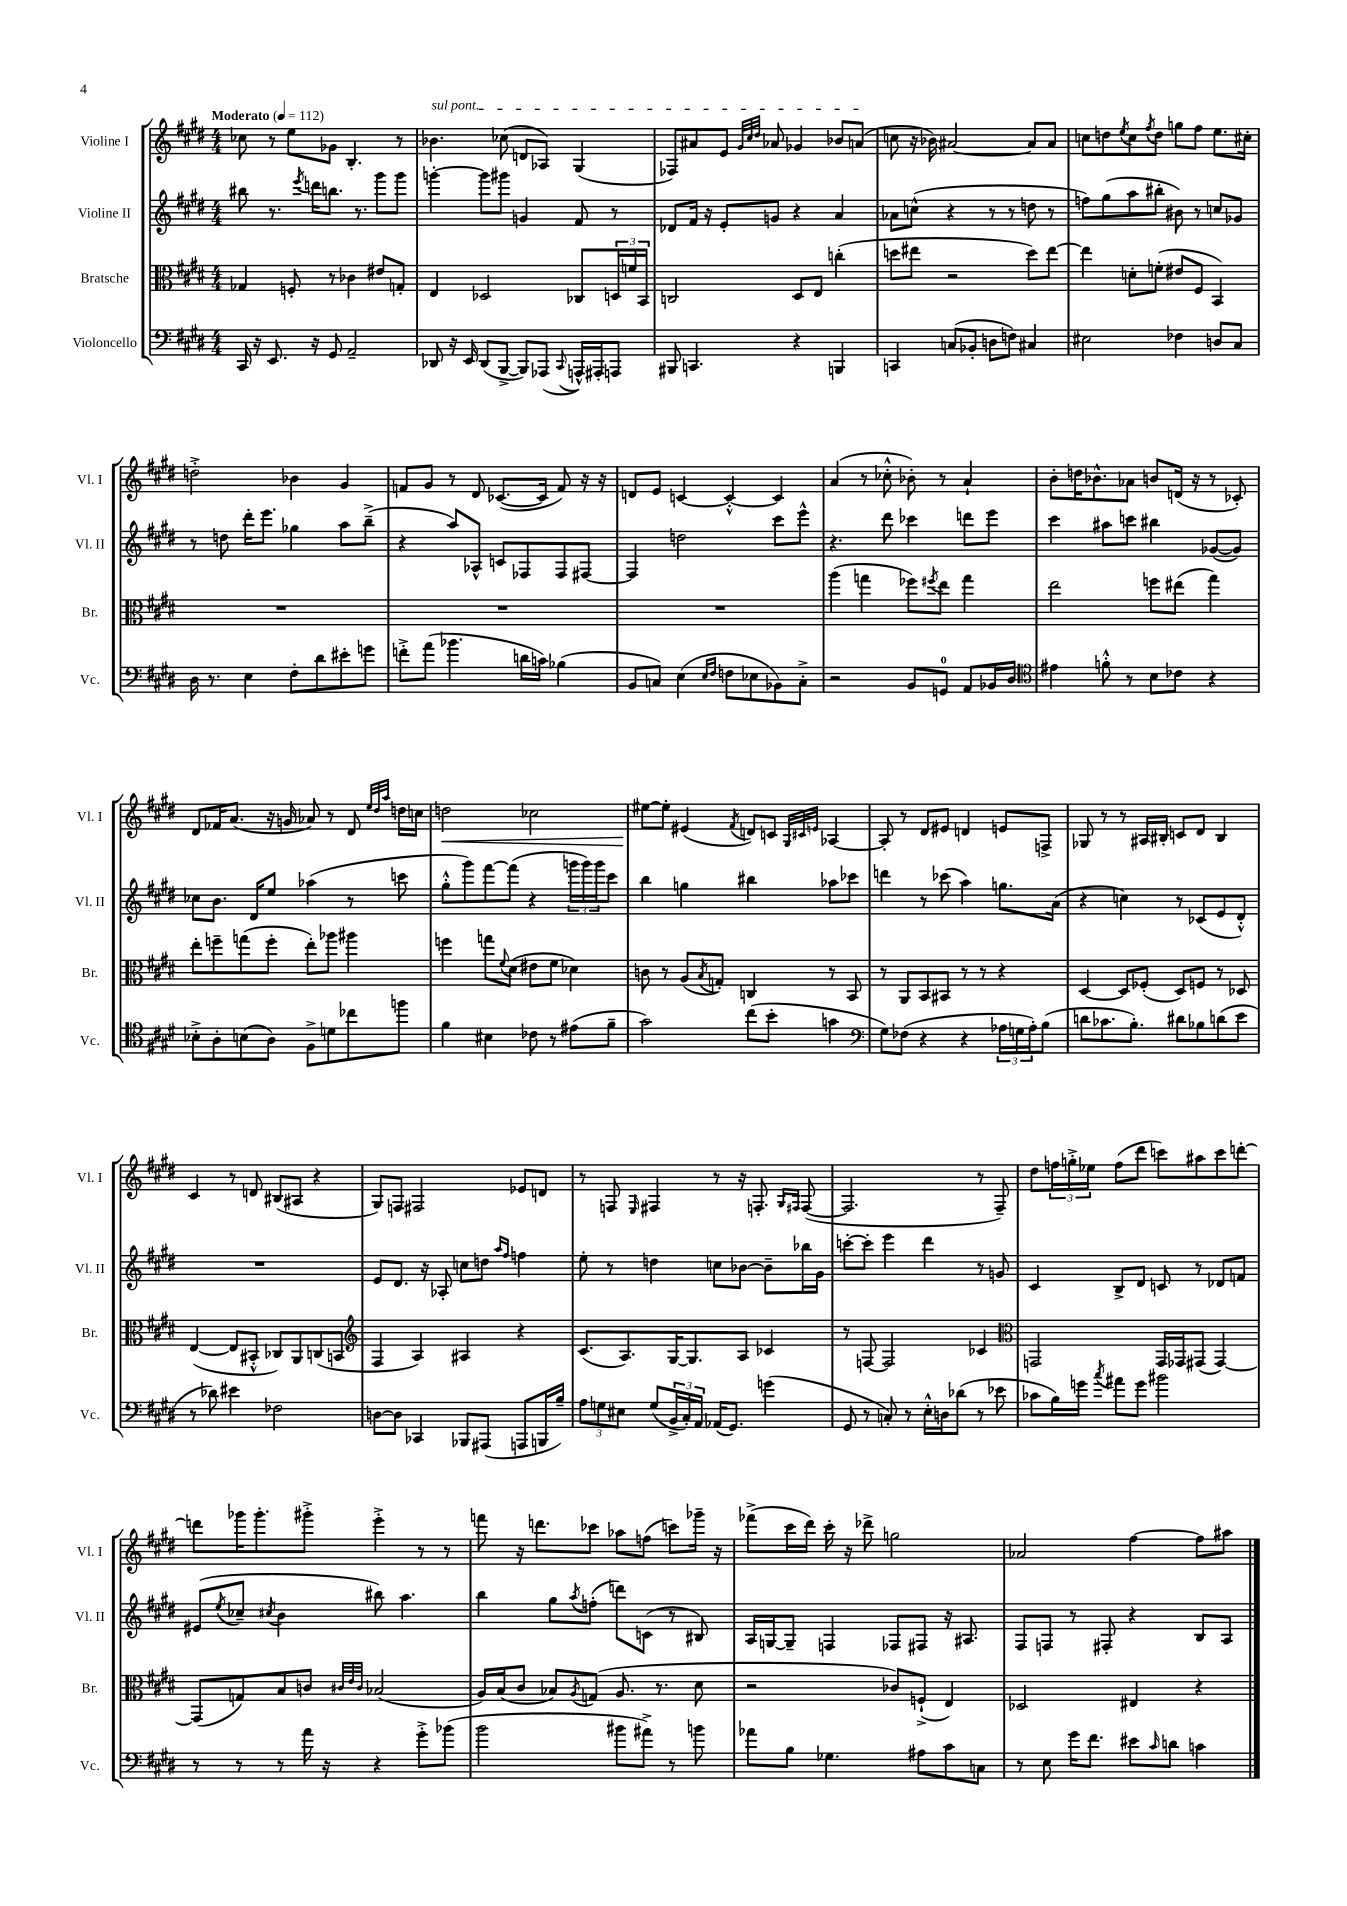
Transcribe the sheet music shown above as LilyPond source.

<<
\new StaffGroup <<
\new Staff = "s0" \with { instrumentName = "Violine I" shortInstrumentName = "Vl. I" } {
    \clef treble \key e \major \numericTimeSignature \time 4/4 \tempo "Moderato" 4 = 112
    ces''8 r8 e''8 ges'8 b4.-. r8 |
    \once \override TextSpanner.bound-details.left.text = \markup { \italic "sul pont." } bes'4.\startTextSpan ces''8( d'8 aes8) gis4( |
    fes8) ais'8 e'8 \grace { gis'32 cis''32 dis''32 } aes'8 ges'4 bes'8 a'8\stopTextSpan( |
    c''8 r16 bes'16) ais'2~ ais'8 ais'8 |
    c''8 d''8 \acciaccatura { e''8 } c''8 \acciaccatura { fis''8 } d''8 g''8 fis''8 e''8. cis''16-. |
    d''2-.-> bes'4 gis'4 |
    f'8 gis'8 r8 dis'8 ces'8.~( ces'16 f'8) r16 r16 |
    d'8 e'8 c'4~ c'4~-.-^ c'4 |
    a'4( r8 ces''8-.-^ bes'8-.) r8 a'4-! |
    b'8-. d''16 bes'8.-^ aes'8 b'8 d'16( r16 r8 ces'8-.) |
    dis'8 fes'16 a'8.( r16 g'16 aes'8) r8 dis'8 \grace { e''32 dis''32 a''32 } d''16 c''16 |
    d''2\< ces''2 |
    eis''8~\! eis''8-. eis'4( \acciaccatura { fis'8 } d'8) c'8 \grace { gis32 cis'32 e'32 } aes4~ |
    aes8-. r8 dis'8 eis'8 d'4 e'8 f8-> |
    ges8 r8 r8 ais16 bis16-. c'8 dis'8 bis4 |
    cis'4 r8 d'8 bis8( ais8 r4 |
    gis8) f8 fis2 ees'8 d'8 |
    r8 f8 \grace { e16 } fis4 r8 r16 f8.-. \grace { gis16 fis16 } fis8~( |
    fis2. r8 fis8--) |
    dis''8 \tuplet 3/2 { f''16 g''16-.-> ees''16 } f''8( dis'''8 c'''8) ais''8 c'''8 d'''8~-. |
    d'''8 ges'''16 ges'''8.-. gis'''8-.-> e'''4-.-> r8 r8 |
    f'''8 r16 d'''8. ces'''8 aes''8 f''8( c'''8) ges'''16-- r16 |
    fes'''8->( cis'''16 dis'''16) cis'''16-. r16 des'''8-> g''2 |
    aes'2 fis''4~ fis''8 ais''8 \bar "|." |
}
\new Staff = "s1" \with { instrumentName = "Violine II" shortInstrumentName = "Vl. II" } {
    \clef treble \key e \major \numericTimeSignature \time 4/4
    bis''8 r8. \acciaccatura { e'''8 } d'''16 b''8. r8. gis'''8 gis'''8 |
    g'''4~-. g'''8 gis'''8 g'4 fis'8 r8 |
    des'8 fis'16 r16 e'8-. g'8 r4 a'4 |
    aes'8 c''8-^( r4 r8 r8 d''8 r8 |
    f''8) gis''8( a''8 bis''8-. bis'8) r8 c''8 ges'8 |
    r8 d''8 dis'''16-. e'''8. ges''4 a''8 b''8--->( |
    r4 a''8) aes8-^ c'8 fes8 fes8 fis8~ |
    fis4 d''2 cis'''8 e'''8-^ |
    r4. dis'''8 ces'''4 d'''8 e'''8 |
    cis'''4 ais''8 c'''8 bis''4 ges'8~( ges'8) |
    ces''8 b'8. dis'16 e''8 aes''4( r8 c'''8 |
    gis''8-.-^ gis'''8) fis'''8~ fis'''8( r4 \tuplet 3/2 { g'''16 g'''16) g'''16 } cis'''8 |
    b''4 g''4 bis''4 aes''8 ces'''8 |
    d'''4 r8 ces'''8( a''4) g''8. a'16( |
    r4 c''4) r8 ces'8( e'8 dis'8-.-^) |
    R1 |
    e'8 dis'8. r16 aes8-. c''8 d''8 \grace { a''16 fis''16 } f''4 |
    e''8-. r8 d''4 c''8 bes'8~ bes'8-- bes''16 gis'16 |
    c'''8~-. c'''8-. e'''4 dis'''4 r8 g'8 |
    cis'4 b8-> dis'8 c'8 r8 des'8 f'8 |
    eis'8( \acciaccatura { e''8 } ces''8-- \acciaccatura { cis''8 } b'4 bis''8) a''4. |
    b''4 gis''8 \acciaccatura { a''8 } f''8-.( d'''8) c'8( r8 bis8) |
    a16 g16~ g8-- f4 fes8 fis8 r16 ais8. |
    fis8 f8 r8 fis8-. r4 b8 a8 \bar "|." |
}
\new Staff = "s2" \with { instrumentName = "Bratsche" shortInstrumentName = "Br." } {
    \clef alto \key e \major \numericTimeSignature \time 4/4
    ges4 f8-. r8 ces'4 eis'8 g8-. |
    e4 des2 ces8 \tuplet 3/2 { d16 f'16 b,16 } |
    c2 dis8 e8 c''4-.( |
    d''8 eis''8 r2 d''8) eis''8~ |
    eis''4 d'8-. f'8-.( eis'8 fis8 b,4) |
    R1 |
    R1 |
    R1 |
    a''4( g''4 fes''8) \acciaccatura { fis''8 } e''8 g''4 |
    e''2 f''8 eis''8( gis''4) |
    e''8-. f''8-- g''8( f''8-. e''8-.) aes''8 ais''4 |
    f''4 g''8 \appoggiatura { fis'8 } dis'8( eis'8 fis'8 des'4) |
    c'8 r8 a8( \acciaccatura { b8 } g8-.) c4 r8 b,8 |
    r8 a,8 b,8 bis,8 r8 r8 r4 |
    dis4~ dis8 fes8-.( dis8) f8 r8 des8 |
    e4~( e8 bis,8-.-^ ces8) a,8 c8( b,8 |
    \clef treble fis4 a4) ais4 r4 |
    cis'8.( a8.) gis16~ gis8. a8 ces'4 |
    r8 f8~ f2 ces'4 |
    \clef alto g,2 g,16 ges,16 gis,8( gis,4~) |
    gis,8( g8) b8 c'8 \grace { cis'32 e'32 cis'32 } bes2( |
    a16) b16( cis'8 bes8) \acciaccatura { a8 } g8( a8. r8. dis'8 |
    r2 ces'8) f8-!->( e4) |
    des2 eis4 r4 \bar "|." |
}
\new Staff = "s3" \with { instrumentName = "Violoncello" shortInstrumentName = "Vc." } {
    \clef bass \key e \major \numericTimeSignature \time 4/4
    cis,16 r16 e,8. r16 gis,8 a,2-- |
    des,8 r16 e,16 des,8( b,,8~-> b,,8) aes,,8( \appoggiatura { cis,8 } a,,16-^) ais,,16-. a,,8 |
    bis,,8 c,4. r4 b,,4 |
    c,4 c8( bes,8-. d8 f8) cis4 |
    eis2 fes4 d8 cis8 |
    dis16 r8. e4 fis8-. dis'8 eis'8-. g'8 |
    f'8-.-> a'8( bes'4. d'16 c'16) bes4( |
    b,8 c8) e4( \grace { e16 fis16 } f8 ees8 bes,8) c8-.-> |
    r2 b,8 g,8-0 a,8 bes,16 dis16 |
    \clef tenor eis'4 f'8-.-^ r8 b8 ces'8 r4 |
    bes8-.-> a8-. b8( a8) fis8-> d'8 ces''8 f''8 |
    fis'4 bis4 ces'8 r8 eis'8( fis'8-- |
    gis'2) cis''8( b'8-. g'4 |
    \clef bass gis8) fes8( r4 r4 \tuplet 3/2 { aes16 g16 aes16-.) } b8( |
    d'8 ces'8. b8.-.) dis'8 bes8 d'8( e'8 |
    r8 des'8) eis'4 fes2 |
    d8~ d8 ces,4 bes,,8 ais,,8( a,,8 b,,16 b16--) |
    \tuplet 3/2 { a8 g8 eis8 } g8( \tuplet 3/2 { b,16-> cis16-.) a,16 } aes,16( gis,8.) g'4( |
    gis,8 r8 c8-.) r8 e16-.-^ d16 des'8( r8 ees'8 |
    ces'8 b16) g'16 \acciaccatura { cis''8 } ais'8 g'8 bis'2 |
    r8 r8 r8 a'16 r16 r4 gis'8-.-> bes'8( |
    b'2 bis'8 ais'8->) r8 b'8 |
    aes'8 b8 ges4. ais8 cis'8 c8 |
    r8 e8 gis'16 fis'8. eis'8 \grace { cis'16 } d'8 c'4 \bar "|." |
}
>>
>>
\layout { \context { \Score \remove "Bar_number_engraver" } }
